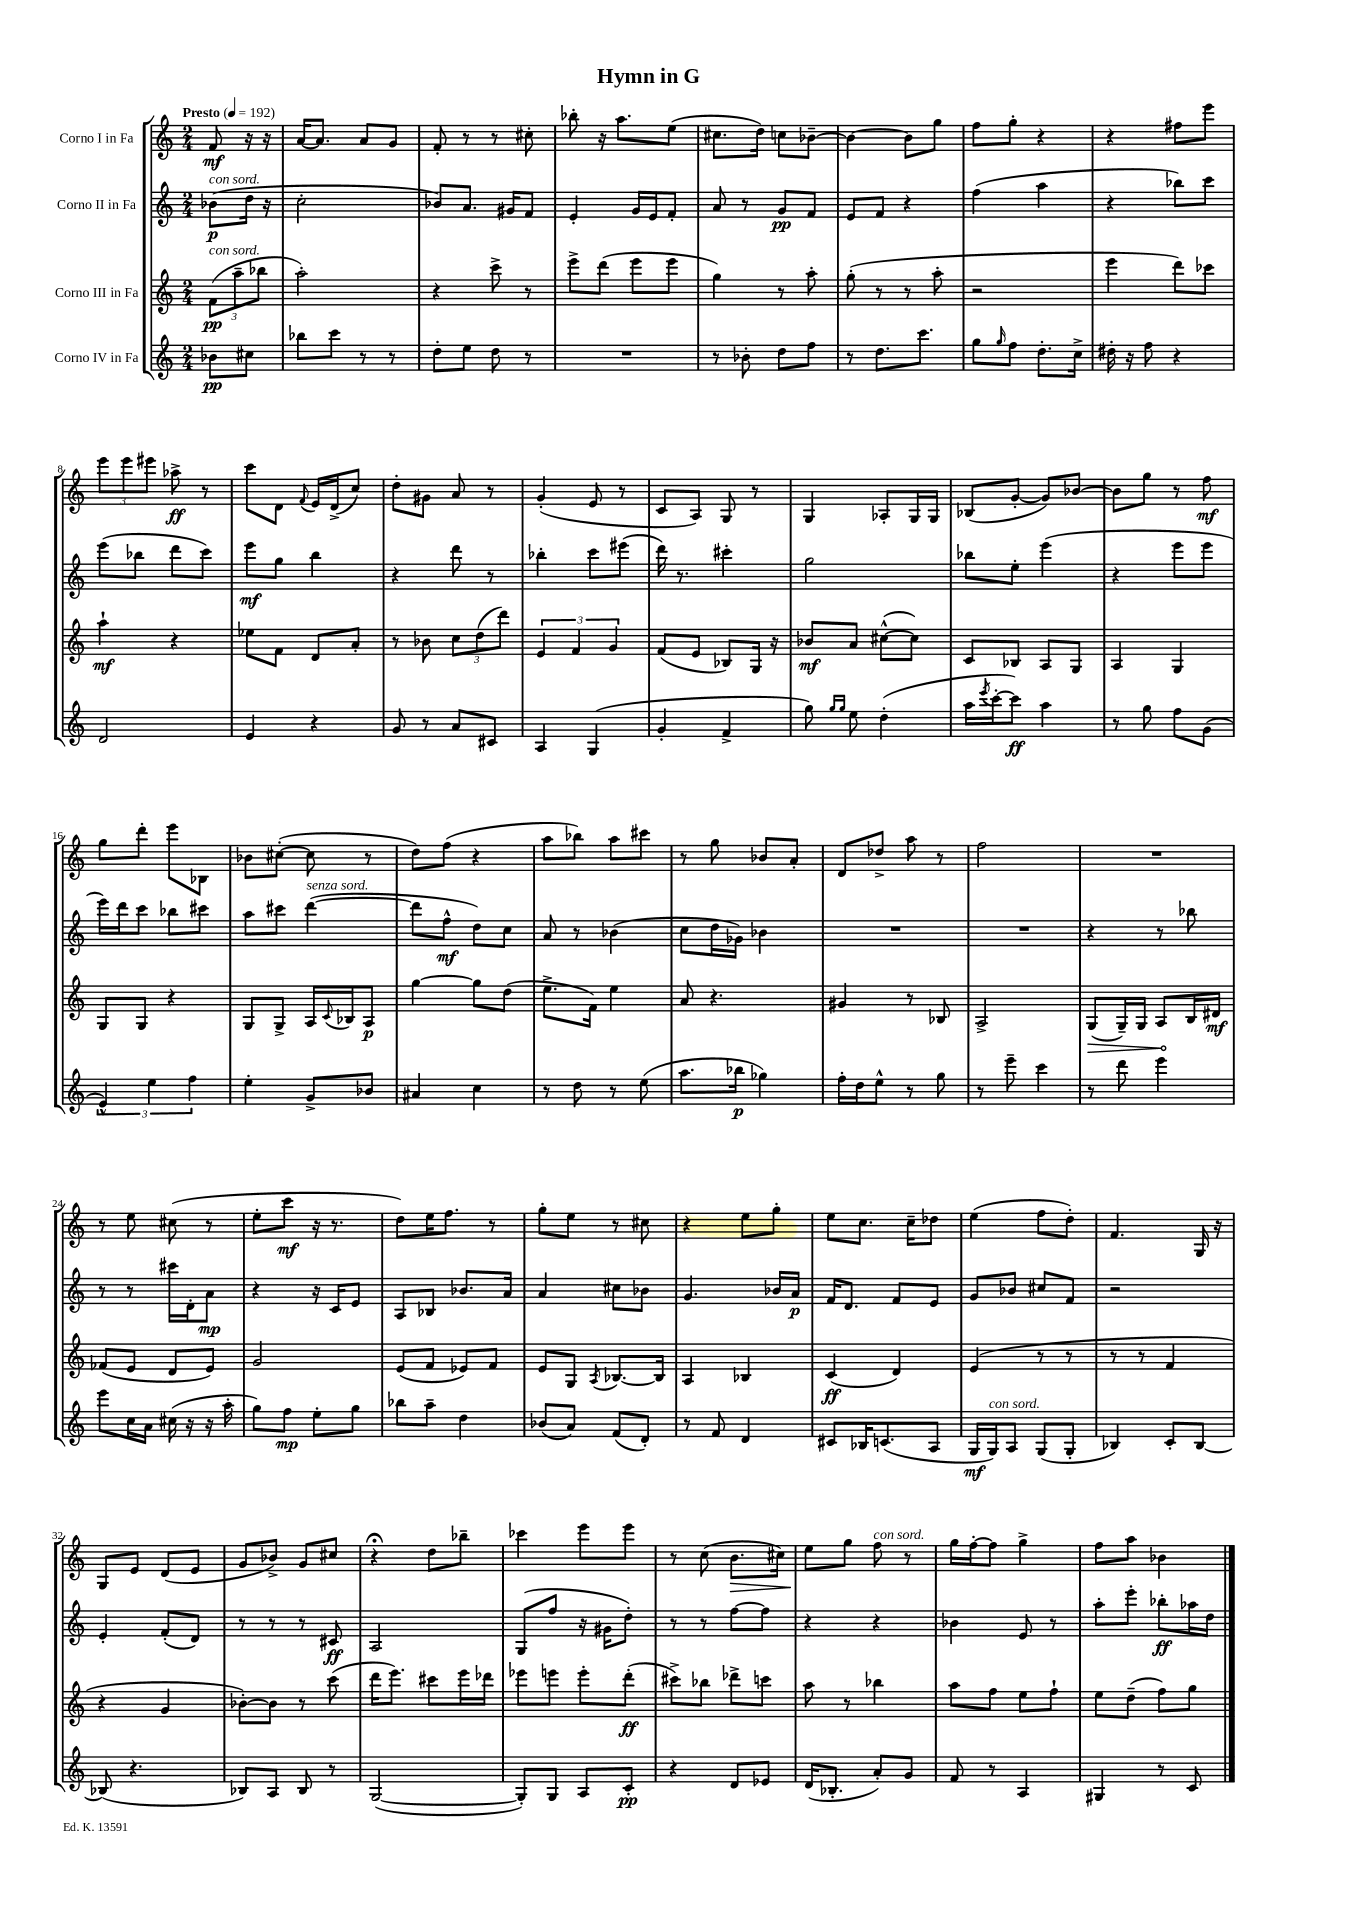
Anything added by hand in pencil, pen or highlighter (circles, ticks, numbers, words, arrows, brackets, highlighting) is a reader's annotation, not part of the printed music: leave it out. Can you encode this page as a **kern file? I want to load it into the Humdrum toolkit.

**kern	**kern	**kern	**kern
*staff4	*staff3	*staff2	*staff1
*clefG2	*clefG2	*clefG2	*clefG2
*k[]	*k[]	*k[]	*k[]
*M2/4	*M2/4	*M2/4	*M2/4
*MM192	*MM192	*MM192	*MM192
8b-\L	(12f\L	(8b-\L	8f/
.	12aa~\	.	.
8cc#\J	.	16dd\Jk	16r
.	12bb-\J	.	.
.	.	16r	16r
=	=	=	=
8bb-\L	2aa'\)	2cc'\	[16a/LK
.	.	.	8.a/]J
8ccc\J	.	.	.
8r	.	.	8a/L
8r	.	.	8g/J
=	=	=	=
8dd'\L	4r	8b-/L)	8f'/
8ee\J	.	8.a/J	8r
8dd\	8ccc^\	.	8r
.	.	16g#/LK	.
8r	8r	8f/J	8cc#'\
=	=	=	=
2r	8eee^\L	4e'/	8bb-'\
.	(8ddd\J	.	16r
.	.	.	8.aa\L
.	8eee\L	16g/LL	.
.	.	16e/J	.
.	8eee\J	8f'/J	(8ee\J
=	=	=	=
8r	4gg\)	8a/	8.cc#\L
8b-'\	.	8r	.
.	.	.	16dd\Jk)
8dd\L	8r	8g/L	8cc\L
8ff\J	8aa'\	8f/J	[8b-~\J
=	=	=	=
8r	(8gg'\	8e/L	4b-\_
8.dd\L	8r	8f/J	.
.	8r	4r	8b-\]L
8.ccc\J	.	.	.
.	8aa'\	.	8gg\J
=	=	=	=
8gg\L	2r	(4ff\	8ff\L
16qqgg/	.	.	.
8ff\J	.	.	8gg'\J
8.dd'\L	.	4aa\	4r
16cc^\Jk	.	.	.
=	=	=	=
16dd#'\	4eee\	4r	4r
16r	.	.	.
8ff\	.	.	.
4r	8ddd\L)	8bb-\L)	8ff#\L
.	8ccc-\J	8ccc\J	8eee\J
=	=	=	=
2d/	4aa`\	(8eee\L	12eee\L
.	.	.	12eee\
.	.	8bb-\J	.
.	.	.	12eee#\J
.	4r	8ddd\L	8aa-^\
.	.	8ccc\J)	8r
=	=	=	=
4e/	8ee-\L	8eee\L	8ccc\L
.	8f\J	8gg\J	8d\J
.	.	.	8qqf/
4r	8d/L	4bb\	16e/LL
.	.	.	(16d^/J
.	8a'/J	.	8cc/J)
=	=	=	=
8g/	8r	4r	8dd'\L
8r	8b-\	.	8g#\J
8a/L	12cc\L	8ddd\	8a/
.	(12dd\	.	.
8c#/J	.	8r	8r
.	12ddd\J)	.	.
=	=	=	=
4A/	6e/	4bb-'\	(4g'/
.	6f/	.	.
(4G/	.	8ccc\L	8e/
.	6g/	.	.
.	.	(8eee#\J	8r
=	=	=	=
4g'/	(8f/L	16ddd\)	8c/L
.	.	8.r	.
.	8e/J	.	8A/J)
4f^/	8B-/L)	4ccc#'\	8G/
.	16G/Jk	.	8r
.	16r	.	.
=	=	=	=
8gg\)	8b-/L	2gg\	4G/
16qqgg/LL	.	.	.
16qqgg/JJ	.	.	.
8ee\	8a/J	.	.
(4dd'\	([8cc#^^\L	.	8A-'/L
.	8cc#\]J)	.	16G/L
.	.	.	16G/JJ
=	=	=	=
16aa\LL	8c/L	8bb-\L	(8B-/L
8qeee/	.	.	.
[16ccc'\J	.	.	.
8ccc\]J)	8B-/J	8ee'\J	[8g'/J
4aa\	8A/L	(4eee\	8g/]L)
.	8G/J	.	[8b-/J
=	=	=	=
8r	4A/	4r	8b-\]L
8gg\	.	.	8gg\J
8ff\L	4G/	8eee\L	8r
(8g\J	.	8eee\J	8ff\
=	=	=	=
6e^^/)	8G/L	16eee\LL)	8gg\L
.	.	16ddd\J	.
.	8G/J	8ccc\J	8ddd'\J
6ee\	.	.	.
.	4r	8bb-\L	8eee\L
6ff\	.	.	.
.	.	8ccc#\J	8B-\J
=	=	=	=
4ee'\	8G/L	8aa\L	8b-\L
.	8G^/J	8ccc#\J	([8cc#'\J
8g^/L	16A/LL	([4ddd\	8cc#\]
.	8qqc/	.	.
.	16B-/J	.	.
8b-/J	8A/J	.	8r
=	=	=	=
4a#/	[4gg\	8ddd\]L	8dd\L)
.	.	8ff^^\J	(8ff\J
4cc\	8gg\]L	8dd\L)	4r
.	(8dd\J	8cc\J	.
=	=	=	=
8r	8.ee^\L	8a/	8aa\L
8dd\	.	8r	8bb-\J)
.	16f\Jk)	.	.
8r	4ee\	(4b-\	8aa\L
(8ee\	.	.	8ccc#\J
=	=	=	=
8.aa\L	8a/	8cc\L	8r
.	4.r	16dd\L	8gg\
16bb-\Jk	.	16g-\JJ)	.
4gg-\)	.	4b-\	8b-/L
.	.	.	8a'/J
=	=	=	=
16ff'\LL	4g#/	2r	8d/L
16dd\J	.	.	.
8ee^^\J	.	.	8dd-^/J
8r	8r	.	8aa\
8gg\	8B-/	.	8r
=	=	=	=
8r	2A^/	2r	2ff\
8eee~\	.	.	.
4ccc\	.	.	.
=	=	=	=
8r	(8G/L	4r	2r
8ddd\	16G~/L)	.	.
.	16G/JJ	.	.
4eee\	8A/L	8r	.
.	16B/L	8bb-\	.
.	16d#/JJ	.	.
=	=	=	=
8eee\L	(8f-/L	8r	8r
16cc\L	8e/J	8r	8ee\
16a\JJ	.	.	.
(16cc#\	8d/L	16ccc#\LL	(8cc#\
16r	.	16d'\J	.
16r	8e/J)	8a\J	8r
16aa'\	.	.	.
=	=	=	=
8gg\L)	2g/	4r	8ee'\L
8ff\J	.	.	8ccc\J
8ee'\L	.	16r	16r
.	.	16c/LK	8.r
8gg\J	.	8e/J	.
=	=	=	=
8bb-\L	(8e/L	8A/L	8dd\L)
8aa~\J	8f/J	8B-/J	16ee\K
.	.	.	8.ff\J
4dd\	8e-/L)	8.b-/L	.
.	8f/J	.	8r
.	.	16a/Jk	.
=	=	=	=
(8b-/L	8e/L	4a/	8gg'\L
8a/J)	8G/J	.	8ee\J
.	8qA/	.	.
(8f/L	[8.B-/L	8cc#\L	8r
8d'/J)	.	8b-\J	8cc#\
.	16B-/]Jk	.	.
=	=	=	=
8r	4A/	4.g/	4r
8f/	.	.	.
4d/	4B-/	.	8ee\L
.	.	16b-/LL	8gg'\J
.	.	16a/JJ	.
=	=	=	=
8c#/L	(4c/	16f/LK	8ee\L
.	.	8.d/J	.
16B-/K	.	.	8.cc\J
(8.c/	.	.	.
.	4d/)	8f/L	.
.	.	.	16cc~\LK
8A/J	.	8e/J	8dd-\J
=	=	=	=
16G/LL	(4e/	8g/L	(4ee\
16G/J)	.	.	.
8A/J	.	8b-/J	.
(8G/L	8r	8cc#/L	8ff\L
8G'/J	8r	8f/J	8dd'\J)
=	=	=	=
4B-/)	8r	2r	4.f/
.	8r	.	.
8c'/L	4f/	.	.
[8B-/J	.	.	16G/
.	.	.	16r
=	=	=	=
(8B-/]	4r	4e'/	8G/L
4.r	.	.	8e/J
.	4g/	(8f'/L	(8d/L
.	.	8d/J)	8e/J
=	=	=	=
8B-/L)	[8b-'\L)	8r	8g/L
8A/J	8b-\]J	8r	8b-^/J)
8B-/	8r	8r	8g/L
8r	(8ccc\	8c#/	8cc#/J
=	=	=	=
([2G/	16ddd\LK	2A/	4r;
.	8.eee\J)	.	.
.	8ccc#\L	.	8dd\L
.	16eee\L	.	8bb-~\J
.	16ddd-\JJ	.	.
=	=	=	=
8G'/]L)	8eee-\L	(8G/L	4ccc-\
8G/J	8eee\J	8ff/J	.
8A/L	8eee'\L	16r	8eee\L
.	.	16g#\LK	.
8c'/J	(8ddd'\J	8dd'\J)	8eee\J
=	=	=	=
4r	8ccc#^\L)	8r	8r
.	8bb-\J	8r	(8cc\
8d/L	8ddd-^\L	[8ff\L	8.b\L
8e-/J	8ccc\J	8ff\]J	.
.	.	.	16cc#\Jk)
=	=	=	=
(16d/LK	8aa\	4r	8ee\L
8.B-'/J	.	.	.
.	8r	.	8gg\J
8a'/L)	4bb-\	4r	8ff\
8g/J	.	.	8r
=	=	=	=
8f/	8aa\L	4b-\	16gg\LL
.	.	.	[16ff'\J
8r	8ff\J	.	8ff\]J
4A/	8ee\L	8e/	4gg^\
.	8ff`\J	8r	.
=	=	=	=
4G#/	8ee\L	8aa'\L	8ff\L
.	(8dd~\J	8eee'\J	8aa\J
8r	8ff\L)	8bb-'\L	4b-\
8c/	8gg\J	16aa-\L	.
.	.	16dd\JJ	.
==	==	==	==
*-	*-	*-	*-
